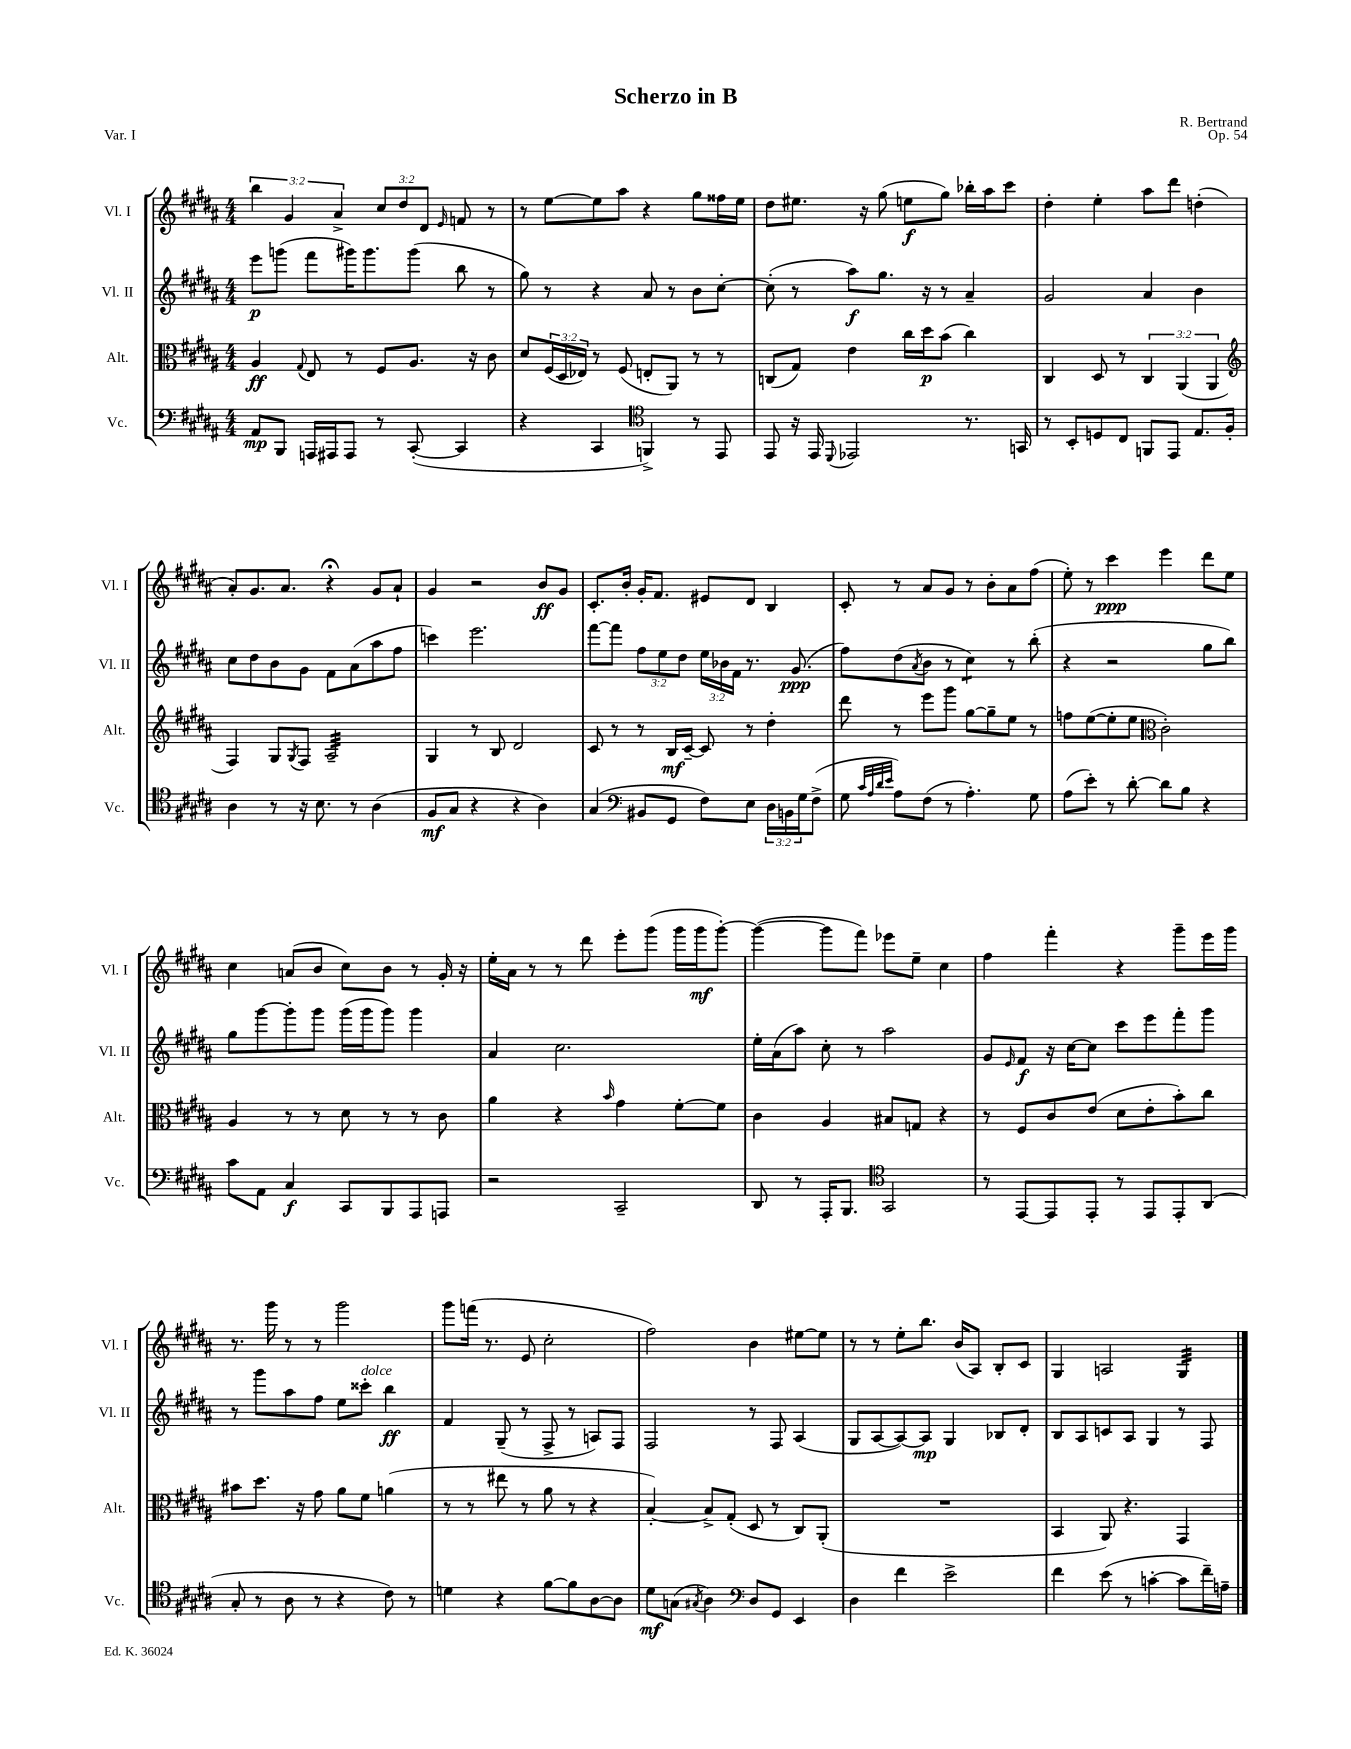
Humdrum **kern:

**kern	**kern	**kern	**kern
*staff4	*staff3	*staff2	*staff1
*clefF4	*clefC3	*clefG2	*clefG2
*k[f#c#g#d#a#]	*k[f#c#g#d#a#]	*k[f#c#g#d#a#]	*k[f#c#g#d#a#]
*M4/4	*M4/4	*M4/4	*M4/4
8AA#/L	4A#/	8eee\L	6bb\
8BBB/J	.	(8ggg\J	.
.	.	.	6g#/
.	8qqG#/	.	.
16AAA/LL	8E/	8fff#\L	.
16AAA#/J	.	.	.
.	.	.	6a#^/
8AAA#/J	8r	16ggg#\K)	.
.	.	8.ggg#\	.
8r	8F#/L	.	12cc#/L
.	.	.	12dd#/
([8CC#'/	8.A#/J	(8ggg#\J	.
.	.	.	12d#/J
.	.	.	16qqe/
4CC#/]	.	8bb\	8f/
.	16r	.	.
.	8c#\	8r	8r
=	=	=	=
4r	8d#/L	8gg#\)	8r
.	(24F#/L	8r	[8ee\L
.	24D#/	.	.
.	24E-/JJ)	.	.
4CC#/	8r	4r	8ee\]
.	(8F#/	.	8aa#\J
*clefC4	*	*	*
4FF^/)	8E'/L	8a#/	4r
.	8AA#/J)	8r	.
8r	8r	8b\L	8gg#\L
8EE/	8r	[8cc#'\J	16ff##\L
.	.	.	16ee\JJ
=	=	=	=
8EE/	(8C/L	(8cc#'\]	8dd#\L
16r	8G#/J)	8r	8.ee#\J
16EE/	.	.	.
8qqDD#/	.	.	.
2EE-/	4e\	8aa#\L)	.
.	.	.	16r
.	.	8.gg#\J	(8gg#\
.	16cc#\LL	.	8ee\L
.	16dd#\J	16r	.
.	(8b\J	8r	8gg#\J)
8.r	4cc#\)	4a#~/	16bb-'\LL
.	.	.	16aa#\J
.	.	.	8ccc#\J
16GG/	.	.	.
=	=	=	=
8r	4C#/	2g#/	4dd#'\
8BB'/L	.	.	.
8D/	8D#/	.	4ee'\
8C#/J	8r	.	.
8FF/L	6C#/	4a#/	8aa#\L
8EE/J	.	.	8ddd#\J
.	(6AA#/	.	.
8.E/L	.	4b\	(4dd'\
.	6AA#/	.	.
16F#'/Jk	.	.	.
=	=	=	=
*	*clefG2	*	*
4A#\	4F#/)	8cc#\L	8a#'/L)
.	.	8dd#\	8.g#/
8r	8G#/L	8b\	.
.	.	.	8.a#/J
.	8qG#/	.	.
16r	8F#/J	8g#\J	.
8.B\	.	.	.
.	2A#~/	8f#\L	4r;
8r	.	(8a#\	.
(4A#\	.	8aa#\	8g#/L
.	.	8ff#\J	8a#`/J
=	=	=	=
8F#/L	4G#/	4ccc\)	4g#/
8G#/J	.	.	.
4r	8r	2.eee\	2r
.	8B/	.	.
4r	2d#/	.	.
4A#\)	.	.	8b/L
.	.	.	8g#/J
=	=	=	=
(4G#/	8c#/	[8fff#\L	8.c#'/L
.	8r	8fff#\]J	.
.	.	.	16b'/Jk
*clefF4	*	*	*
8BB#/L	8r	12ff#\L	16g#'/LK
.	.	.	8.f#/J
.	.	12ee\	.
8GG#/J	16B/LL	.	.
.	.	12dd#\J	.
.	[16c#~/JJ	.	.
8F#\L)	8c#/]	24ee\LL	8e#/L
.	.	24b-\	.
.	.	24f#\JJ	.
8E\J	8r	8.r	8d#/J
24D#\LL	4dd#'\	.	4B/
24BB\	.	.	.
.	.	(8.g#/	.
24G#\J	.	.	.
(8F#^\J	.	.	.
=	=	=	=
8G#\	8ddd#\	8ff#\L)	8c#'/
32qqc#/LLL	.	.	.
32qqA#/	.	.	.
32qqd#/	.	.	.
32qqe/JJJ	.	.	.
8A#\L)	8r	(8dd#\	8r
.	.	8qa#/	.
(8F#\J	8eee\L	8b\J	8a#/L
8r	8ggg#\J	8r	8g#/J
4.A#'\)	[8gg#\L	4cc#\)	8r
.	8gg#~\]	.	8b'\L
.	8ee\J	8r	8a#\
8G#\	8r	(8bb'\	(8ff#\J
=	=	=	=
(8A#\L	8ff\L	4r	8ee'\)
8e'\J)	([8ee\	.	8r
8r	8ee'\]	2r	4ccc#\
[8d#'\	8ee\J	.	.
*	*clefC3	*	*
8d#\]L	2c#'\)	.	4eee\
8B\J	.	.	.
4r	.	8gg#\L	8ddd#\L
.	.	8bb\J)	8ee\J
=	=	=	=
8c#\L	4A#/	8gg#\L	4cc#\
8AA#\J	.	[8ggg#\	.
4C#/	8r	8ggg#'\]	(8a/L
.	8r	8ggg#\J	8b/J
8CC#/L	8d#\	(16ggg#\LL	8cc#\L)
.	.	16ggg#\J	.
8BBB/	8r	8ggg#\J)	8b\J
8AAA#/	8r	4ggg#\	8r
8AAA/J	8c#\	.	16g#'/
.	.	.	16r
=	=	=	=
2r	4a#\	4a#/	16ee'\LL
.	.	.	16a#\JJ
.	.	.	8r
.	4r	2.cc#\	8r
.	.	.	8ddd#\
.	16qqb/	.	.
2CC#~/	4g#\	.	8eee'\L
.	.	.	(8ggg#\J
.	[8f#'\L	.	16ggg#\LL
.	.	.	16ggg#\J
.	8f#\]J	.	[8ggg#'\J)
=	=	=	=
8DD#/	4c#\	16ee'\LL	(4ggg#\_
.	.	(16a#\J	.
8r	.	8aa#\J)	.
16AAA#'/LK	4A#/	8cc#'\	8ggg#\]L
8.BBB/J	.	.	.
.	.	8r	8fff#\J)
*clefC4	*	*	*
2GG#/	8B#/L	2aa#\	8eee-\L
.	8G/J	.	8ee~\J
.	4r	.	4cc#\
=	=	=	=
8r	8r	8g#/L	4ff#\
.	.	16qqe/	.
[8EE/L	8F#/L	8f#/J	.
8EE/]	8c#/	16r	4fff#'\
.	.	[16cc#\LK	.
8EE'/J	(8e/J	8cc#\]J	.
8r	8d#\L	8ccc#\L	4r
8EE/L	8e'\	8eee\	.
8EE'/	8b'\)	8fff#'\	8ggg#~\L
(8AA#/J	8cc#\J	8ggg#\J	16eee\L
.	.	.	16ggg#\JJ
=	=	=	=
8G#'/	8b#\L	8r	8.r
8r	8.dd#\J	8ggg#\L	.
.	.	.	16ggg#\
8A#\	.	8aa#\	8r
.	16r	.	.
8r	8g#\	8ff#\J	8r
4r	8a#\L	8ee\L	2ggg#\
.	8f#\J	8ccc##'\J	.
8c#\)	(4a\	4bb\	.
8r	.	.	.
=	=	=	=
4d\	8r	4f#/	8ggg#\L
.	8r	.	(16fff\Jk
.	.	.	8.r
4r	8ee#\	(8G#~/	.
.	8r	8r	8e/
[8f#\L	8a#\	8F#^/	2cc#'\
8f#\]	8r	8r	.
[8A#\	4r	8A/L)	.
8A#\]J	.	8F#/J	.
=	=	=	=
8d#\L	[4B'/)	2F#/	2ff#\)
(8G\J	.	.	.
8qG#/	.	.	.
4A#\)	8B^/]L	.	.
.	(8G#'/J	.	.
*clefF4	*	*	*
8D#/L	8D#/	8r	4b\
8GG#/J	8r	8F#/	.
4EE/	8C#/L)	(4A#/	[8ee#\L
.	(8AA#'/J	.	8ee#\]J
=	=	=	=
4D#\	1r	8G#/L	8r
.	.	[8A#/	8r
4f#\	.	8A#/_)	8ee'\L
.	.	8A#/]J	8.bb\J
2e^\	.	4G#/	.
.	.	.	(16b/LK
.	.	.	8A#/J)
.	.	8B-/L	8B'/L
.	.	8d#'/J	8c#/J
=	=	=	=
4f#\	4BB/	8B/L	4G#/
.	.	8A#/	.
(8e\	8AA#/)	8c/	2A/
8r	4.r	8A#/J	.
[4c'\	.	4G#/	.
8c\]L	4GG#/	8r	4G#/
16f#~\L)	.	8F#/	.
16A~\JJ	.	.	.
==	==	==	==
*-	*-	*-	*-
